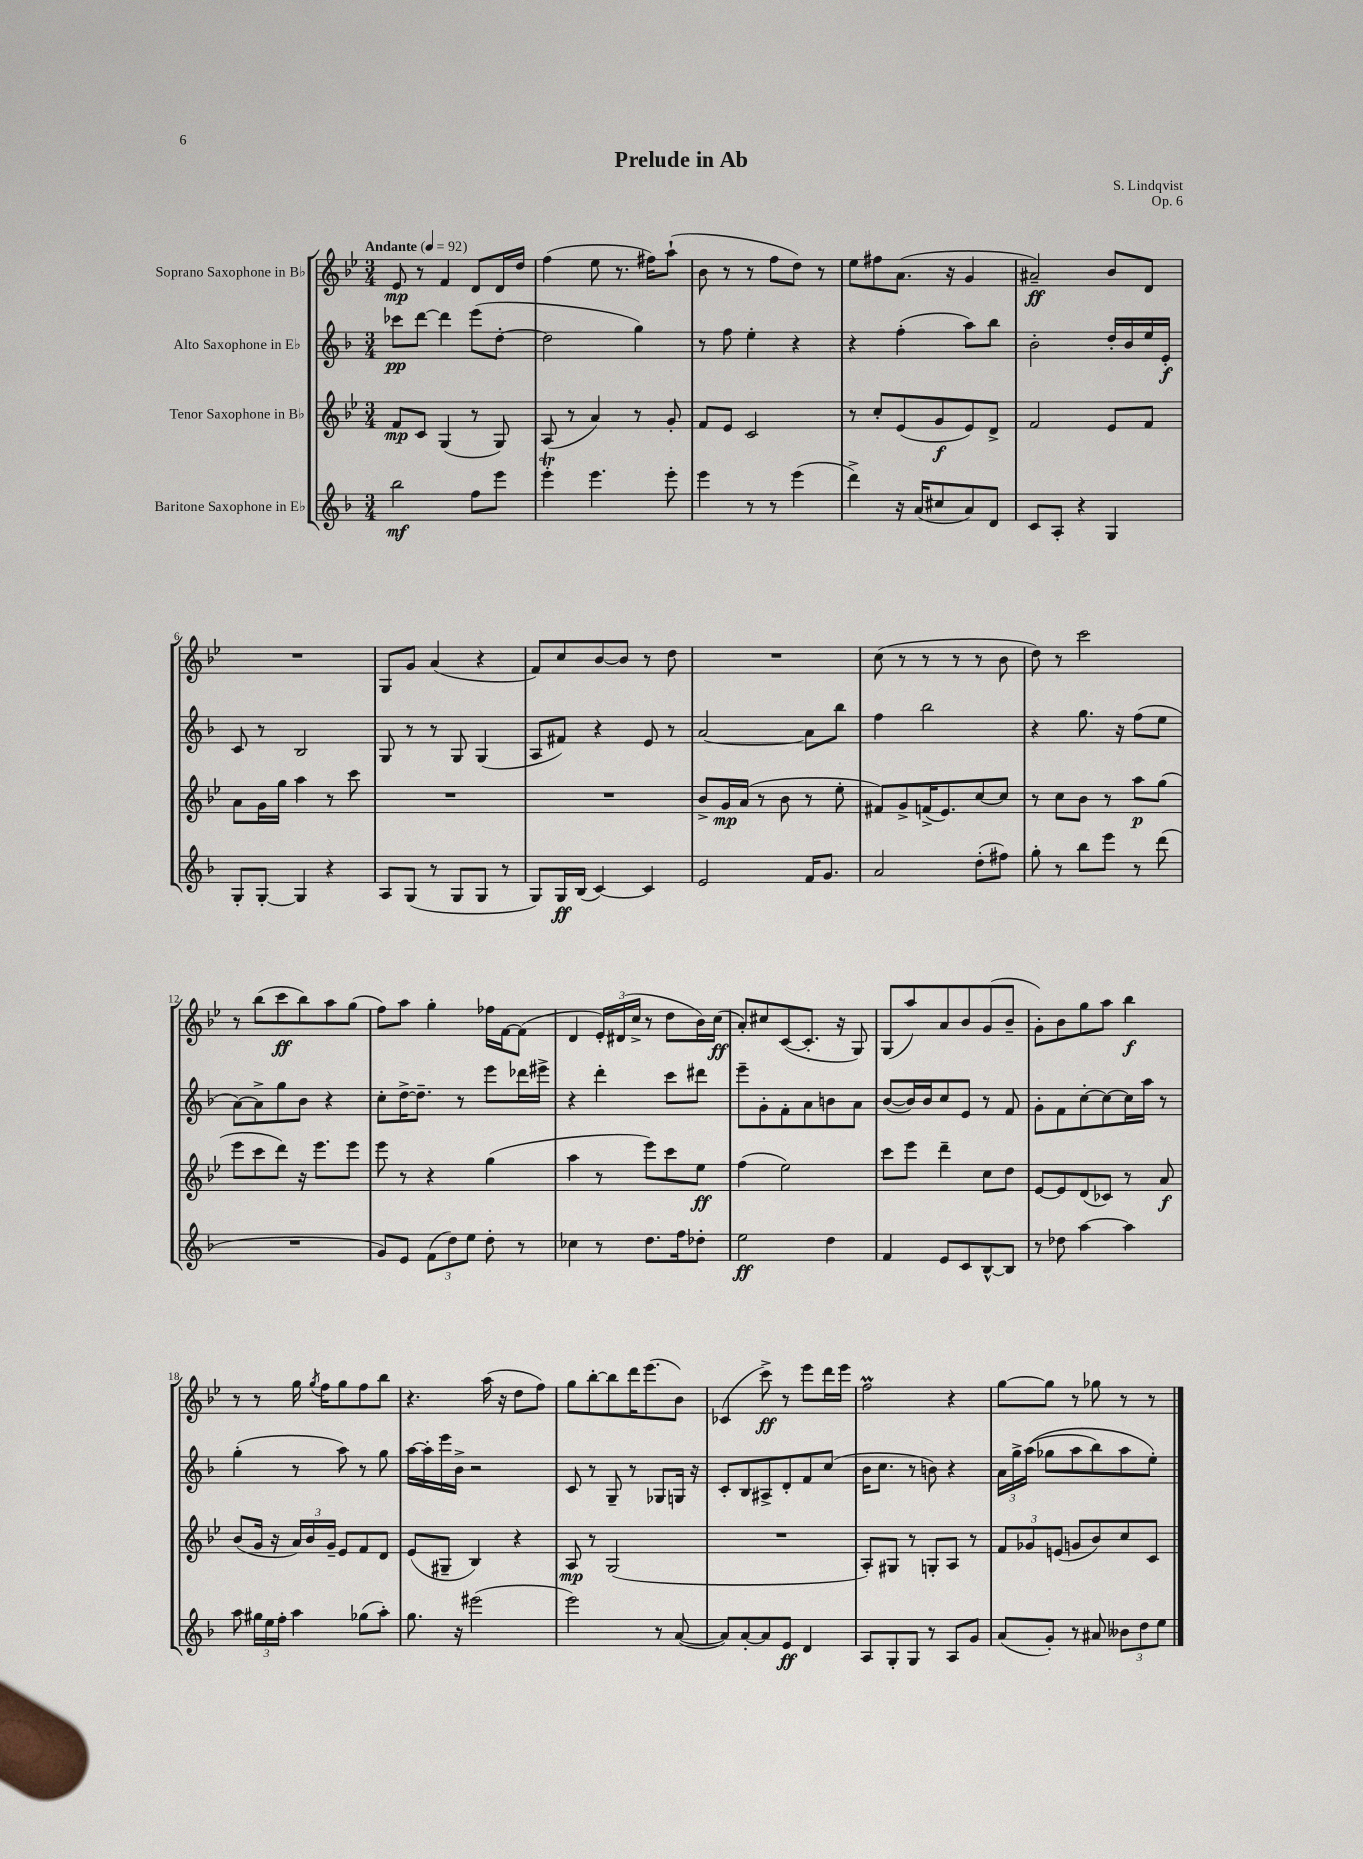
\header { title = "Prelude in Ab" composer = "S. Lindqvist" opus = "Op. 6" }
<<
\new StaffGroup <<
\new Staff = "s0" \with { instrumentName = "Soprano Saxophone in Bb" } {
    \clef treble \key bes \major \numericTimeSignature \time 3/4 \tempo "Andante" 4 = 92
    \autoBeamOff ees'8\mp r8 f'4 d'8[ d'16 d''16] |
    f''4( ees''8 r8. fis''16[) a''8]-!( |
    bes'8 r8 r8 f''8[ d''8]) r8 |
    ees''8[ fis''8 a'8.]( r16 g'4 |
    ais'2--\ff) bes'8[ d'8] |
    R2. |
    g8[ g'8] a'4( r4 |
    f'8[) c''8 bes'8~ bes'8] r8 d''8 |
    R2. |
    c''8( r8 r8 r8 r8 bes'8 |
    d''8) r8 c'''2 |
    r8 bes''8[( c'''8\ff bes''8) a''8 g''8]( |
    f''8[) a''8] g''4-. fes''16[ f'16~ f'8]( |
    d'4 \tuplet 3/2 { ees'16[-.) dis'16( c''16]-> } r8 d''8[ bes'16) c''16]\ff( |
    a'8[-.) cis''8 c'8~( c'8.]-. r16 g8) |
    g8[( a''8) a'8 bes'8 g'8( bes'8]-- |
    g'8[-.) bes'8 g''8 a''8] bes''4\f |
    r8 r8 g''16 \acciaccatura { g''8 } f''16[ g''8 f''8 bes''8] |
    r4. a''16( r16 d''8[ f''8]) |
    g''8[ bes''8~-. bes''8 d'''16 ees'''8.( bes'8]) |
    ces'4( c'''8->\ff) r8 ees'''8[ d'''16 ees'''16] |
    f''2\prall r4 |
    g''8[~ g''8] r8 ges''8 r8 r8 \bar "|." |
}
\new Staff = "s1" \with { instrumentName = "Alto Saxophone in Eb" } {
    \clef treble \key f \major \numericTimeSignature \time 3/4
    \autoBeamOff ces'''8[\pp d'''8]~ d'''4 e'''8[( d''8]~-. |
    d''2 g''4) |
    r8 f''8 e''4-. r4 |
    r4 f''4-.( a''8[) bes''8] |
    bes'2-. d''16[-. bes'16 e''16 e'16]-.\f |
    c'8 r8 bes2 |
    g8 r8 r8 g8 g4( |
    a8[ fis'8]) r4 e'8 r8 |
    a'2~ a'8[ bes''8] |
    f''4 bes''2 |
    r4 g''8. r16 f''8[( e''8] |
    a'8[~) a'8-> g''8 bes'8] r4 |
    c''8[-. d''16~-> d''8.]-- r8 e'''8[ des'''16 eis'''16]-> |
    r4 d'''4-. c'''8[ dis'''8] |
    e'''8[-- g'8-. f'8-. a'8 b'8 a'8] |
    bes'8[~( bes'16) bes'16 c''8 e'8] r8 f'8 |
    g'8[-. f'8 c''8~-. c''8~ c''16 a''16] r8 |
    g''4-.( r8 a''8) r8 g''8 |
    a''16[~ a''16-. e'''16 bes'16]-> r2 |
    c'8 r8 g8-- r8 ges8[ g16] r16 |
    c'8[-. bes8 ais8-> d'8-. f'8 c''8]( |
    bes'16[ c''8.] r8 b'8) r4 |
    \tuplet 3/2 { a'16[ g''16-> a''16](\( } ges''8[ a''8 bes''8) a''8 e''8]-.\) \bar "|." |
}
\new Staff = "s2" \with { instrumentName = "Tenor Saxophone in Bb" } {
    \clef treble \key bes \major \numericTimeSignature \time 3/4
    \autoBeamOff f'8[\mp c'8] g4( r8 g8) |
    a8( r8 a'4) r8 g'8-. |
    f'8[ ees'8] c'2 |
    r8 c''8[-. ees'8( g'8\f ees'8) d'8]-> |
    f'2 ees'8[ f'8] |
    a'8[ g'16 g''16] a''4 r8 c'''8 |
    R2. |
    R2. |
    bes'8[-> g'16\mp a'16]( r8 bes'8 r8 ees''8-. |
    fis'8[) g'8-> f'16->( ees'8.) c''8~ c''8] |
    r8 c''8[ bes'8] r8 a''8[\p g''8]( |
    ees'''8[ c'''8 d'''8]) r16 ees'''8.[ ees'''8] |
    ees'''8 r8 r4 g''4( |
    a''4 r8 ees'''8[) c'''8 ees''8]\ff |
    f''4( ees''2) |
    c'''8[ ees'''8] d'''4-- c''8[ d''8] |
    ees'8[~ ees'8 d'8( ces'8]) r8 a'8\f |
    bes'8[( g'16] r16 \tuplet 3/2 { a'16[) bes'16 g'16]-- } ees'8[ f'8 d'8] |
    ees'8[( gis8]-- bes4) r4 |
    a8\mp r8 g2( |
    R2. |
    a8[-.) gis8] r8 g8[-. a8] r8 |
    \tuplet 3/2 { f'8[ ges'8 e'8]( } g'8[ bes'8) c''8 c'8] \bar "|." |
}
\new Staff = "s3" \with { instrumentName = "Baritone Saxophone in Eb" } {
    \clef treble \key f \major \numericTimeSignature \time 3/4
    \autoBeamOff bes''2\mf f''8[ e'''8] |
    e'''4-.\trill e'''4. e'''8-. |
    e'''4 r8 r8 e'''4( |
    d'''4->) r16 a'16[( cis''8 a'8) d'8] |
    c'8[ a8]-. r4 g4 |
    g8[-. g8]~-. g4 r4 |
    a8[ g8]( r8 g8[ g8] r8 |
    g8[) g16\ff bes16]( c'4~) c'4 |
    e'2 f'16[ g'8.] |
    a'2 d''8[-.( fis''8]) |
    g''8-. r8 bes''8[ e'''8] r8 d'''8( |
    R2. |
    g'8[) e'8] \tuplet 3/2 { f'8[( d''8) e''8] } d''8-. r8 |
    ces''4 r8 d''8.[ f''16 des''8]-. |
    e''2\ff d''4 |
    f'4 e'8[ c'8 bes8~-^ bes8] |
    r8 des''8 a''4~ a''4 |
    a''8 \tuplet 3/2 { gis''16[ e''16 f''16]-. } a''4 ges''8[( a''8]-.) |
    g''8. r16 eis'''2( |
    e'''2) r8 a'8~( |
    a'8[) a'8~-. a'8 e'8]\ff d'4 |
    a8[ g8-. g8] r8 a8[ g'8] |
    a'8[( g'8]-.) r8 ais'8 \tuplet 3/2 { beses'8[ d''8 e''8] } \bar "|." |
}
>>
>>
